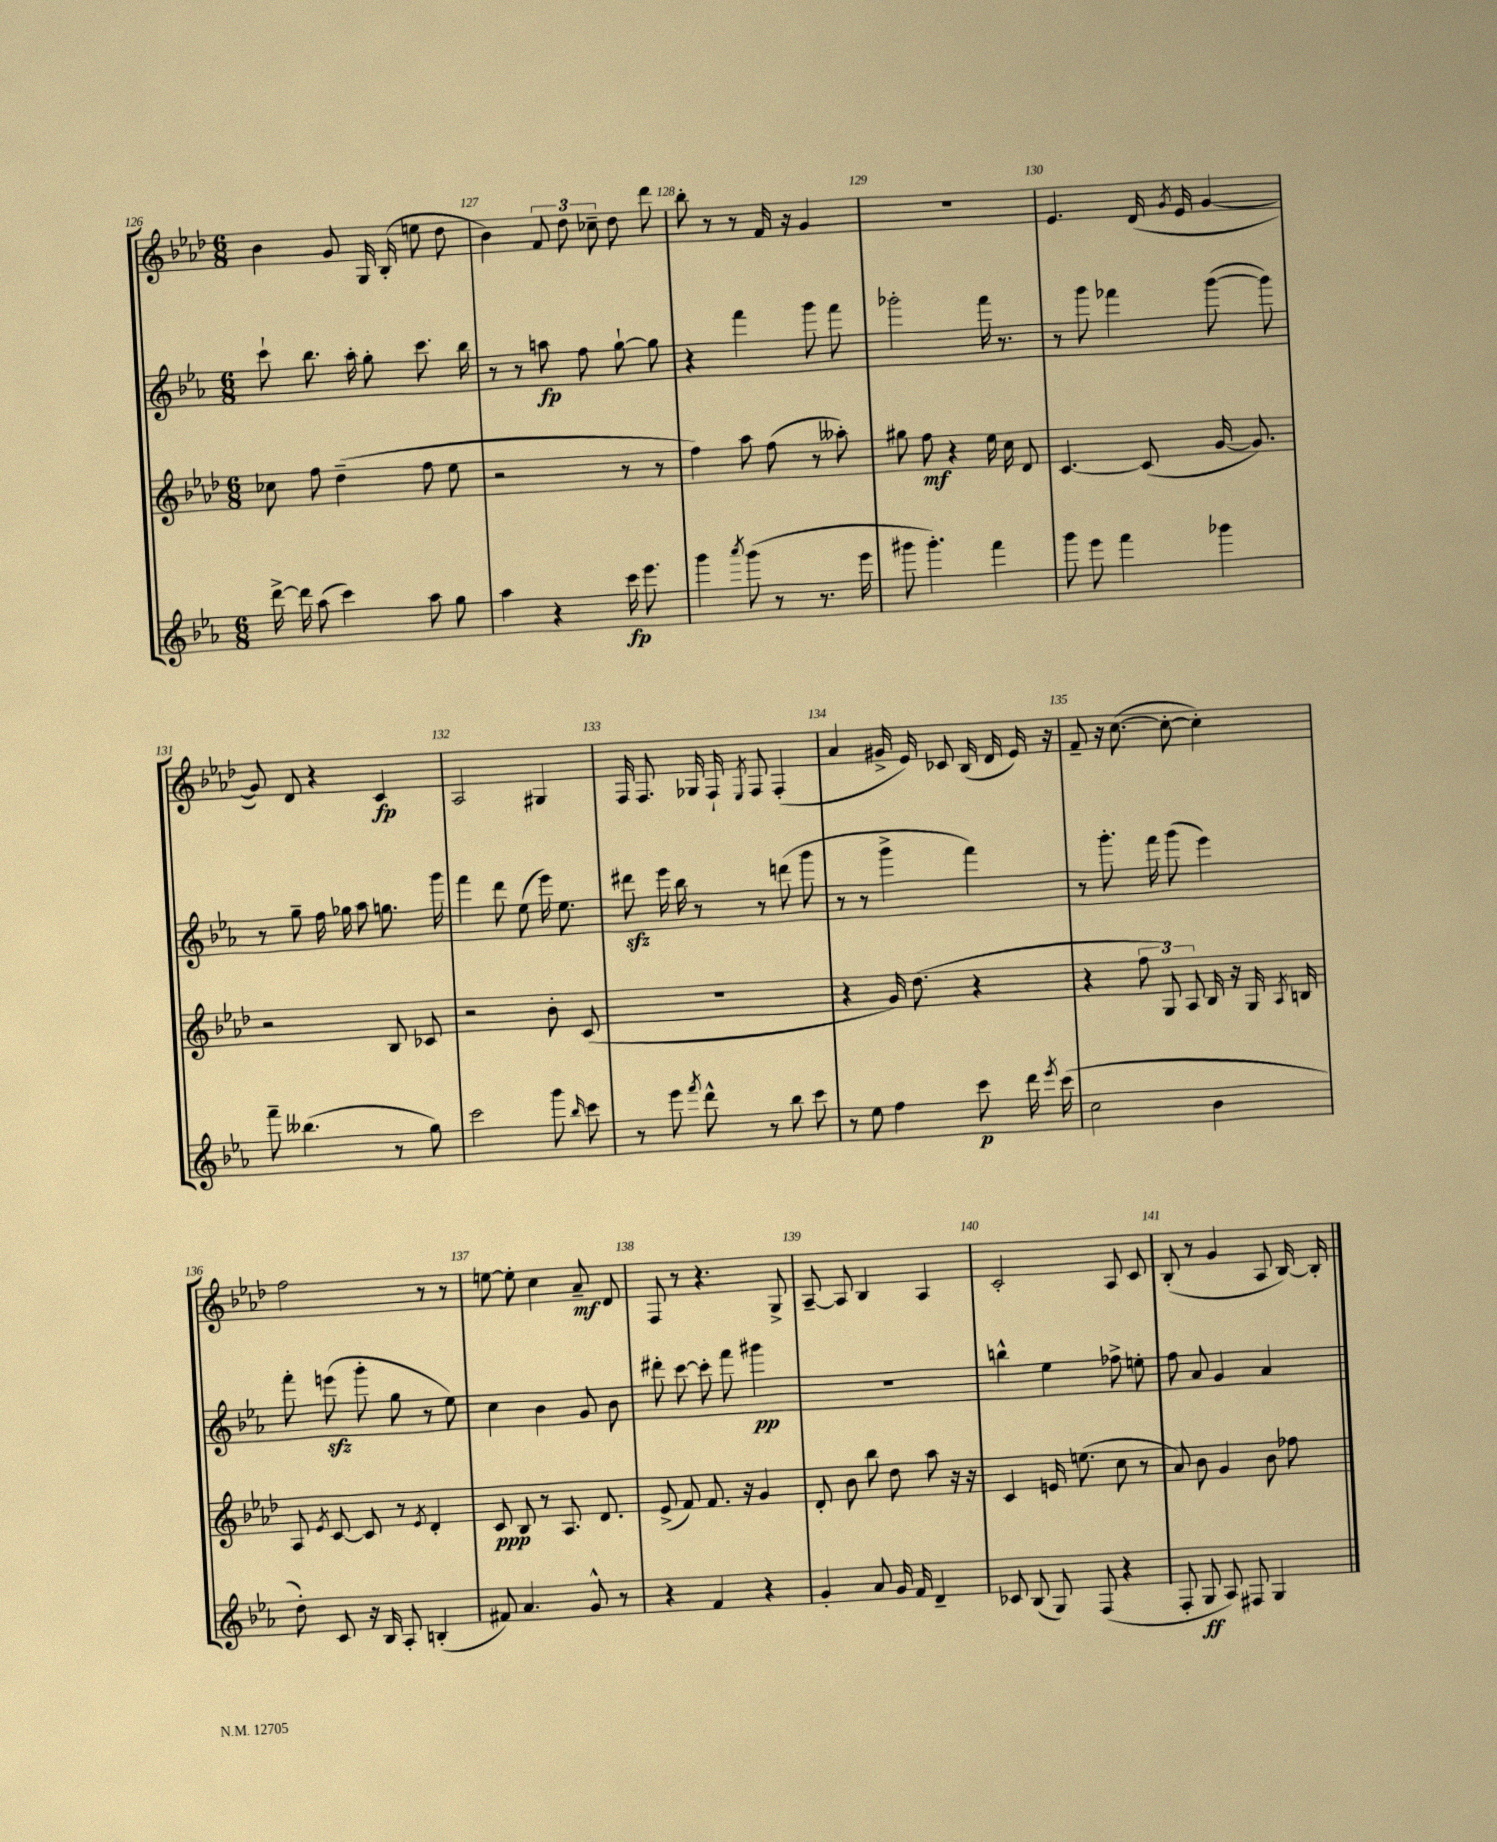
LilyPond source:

<<
\new StaffGroup <<
\new Staff = "s0" {
    \clef treble \key aes \major \numericTimeSignature \time 6/8
    \autoBeamOff bes'4 g'8 g16 bes16-.( e''8 des''8 |
    bes'4) \tuplet 3/2 { f'8 des''8 ces''8-- } des''8 des'''8 |
    bes''8-. r8 r8 f'16 r16 g'4 |
    R2. |
    ees'4. des'16( \acciaccatura { g'8 } ees'16 g'4~ |
    g'8) des'8 r4 c'4\fp |
    aes2 gis4 |
    f16 f8. ges16 f16-! \acciaccatura { ees8 } f8 f4-.( |
    aes'4 gis'16-> ees'16) ces'8 bes16( des'16 ees'16) r16 |
    f'8-- r16 c''8.~( c''8~-. c''4-.) |
    f''2 r8 r8 |
    e''8~ e''8-. c''4 aes'8--\mf des'8 |
    f8 r8 r4. g8-> |
    aes8~-- aes8 bes4 aes4 |
    c'2-. aes8 c'8 |
    bes8-.( r8 g'4 aes8 bes16~) bes16-. \bar "|." |
}
\new Staff = "s1" {
    \clef treble \key ees \major \numericTimeSignature \time 6/8
    \autoBeamOff c'''8-! bes''8. aes''16-. g''8-. c'''8. bes''16 |
    r8 r8 a''8\fp f''8 g''8~-! g''8 |
    r4 f'''4 g'''8 f'''8 |
    ges'''2-. f'''16 r8. |
    r8 g'''8 fes'''4 g'''8~( g'''8) |
    r8 g''8-- f''16 ges''16 aes''8 g''8. g'''16 |
    f'''4 d'''8 ees''8( ees'''16) ees''8. |
    dis'''8\sfz ees'''16 bes''16 r8 r8 d'''8( g'''8 |
    r8 r8 g'''4-> f'''4) |
    r8 g'''8.-. f'''16 g'''8( ees'''4) |
    f'''8-. e'''8\sfz( g'''8-. g''8 r8 ees''8) |
    c''4 bes'4 g'8 bes'8 |
    dis'''8-. c'''8~ c'''8-. f'''8 gis'''4\pp |
    R2. |
    b''4-^ ees''4 fes''8-> e''8-. |
    f''8 aes'8 g'4 aes'4 \bar "|." |
}
\new Staff = "s2" {
    \clef treble \key aes \major \numericTimeSignature \time 6/8
    \autoBeamOff ces''8 f''8 des''4--( f''8 ees''8 |
    r2 r8 r8 |
    f''4) aes''8 f''8( r8 aeses''8-.) |
    gis''8 f''8\mf r4 ees''16 c''16 des'8 |
    c'4.~ c'8( g'16~ g'8.) |
    r2 bes8 ces'8 |
    r2 bes'8-. c'8( |
    R2. |
    r4 g'16) des''8.( r4 |
    r4 \tuplet 3/2 { f''8 g8) aes8 } bes16 r16 g16 \acciaccatura { aes8 } b16 |
    aes8 \acciaccatura { ees'8 } c'8~ c'8 r8 \acciaccatura { ees'8 } des'4-. |
    c'8\ppp bes8 r8 aes8. des'8. |
    ees'8->( f'8) f'8. r16 g'4 |
    des'8-. bes'8 bes''8 des''8 aes''8 r16 r16 |
    c'4 e'16 e''8.( c''8 r8 |
    aes'8) bes'8 g'4 bes'8 fes''8 \bar "|." |
}
\new Staff = "s3" {
    \clef treble \key ees \major \numericTimeSignature \time 6/8
    \autoBeamOff d'''16~-> d'''16 aes''8( c'''4) aes''8 g''8 |
    aes''4 r4 c'''16\fp ees'''8. |
    g'''4 \acciaccatura { aes'''8 } g'''8( r8 r8. ees'''16 |
    gis'''8 gis'''4.-.) f'''4 |
    g'''8 ees'''8 f'''4 ges'''4 |
    f'''8-- beses''4.( r8 g''8) |
    c'''2 g'''8 \grace { bes''16 } c'''8 |
    r8 ees'''8 \acciaccatura { f'''8 } d'''8-^ r8 bes''8 c'''8 |
    r8 ees''8 f''4 c'''8\p d'''16 \acciaccatura { ees'''8 } c'''16( |
    c''2 bes'4 |
    d''8-.) c'8 r16 bes16 aes8-. b4-.( |
    fis'8) aes'4. g'8-^ r8 |
    r4 f'4 r4 |
    g'4-. aes'8 g'16 f'16 d'4-- |
    ces'8 bes8( g8) f8( r4 |
    f8-. g8\ff aes8) fis8 g4 \bar "|." |
}
>>
>>
\layout { \context { \Score currentBarNumber = #126 \override BarNumber.break-visibility = ##(#f #t #t) barNumberVisibility = #all-bar-numbers-visible } }
